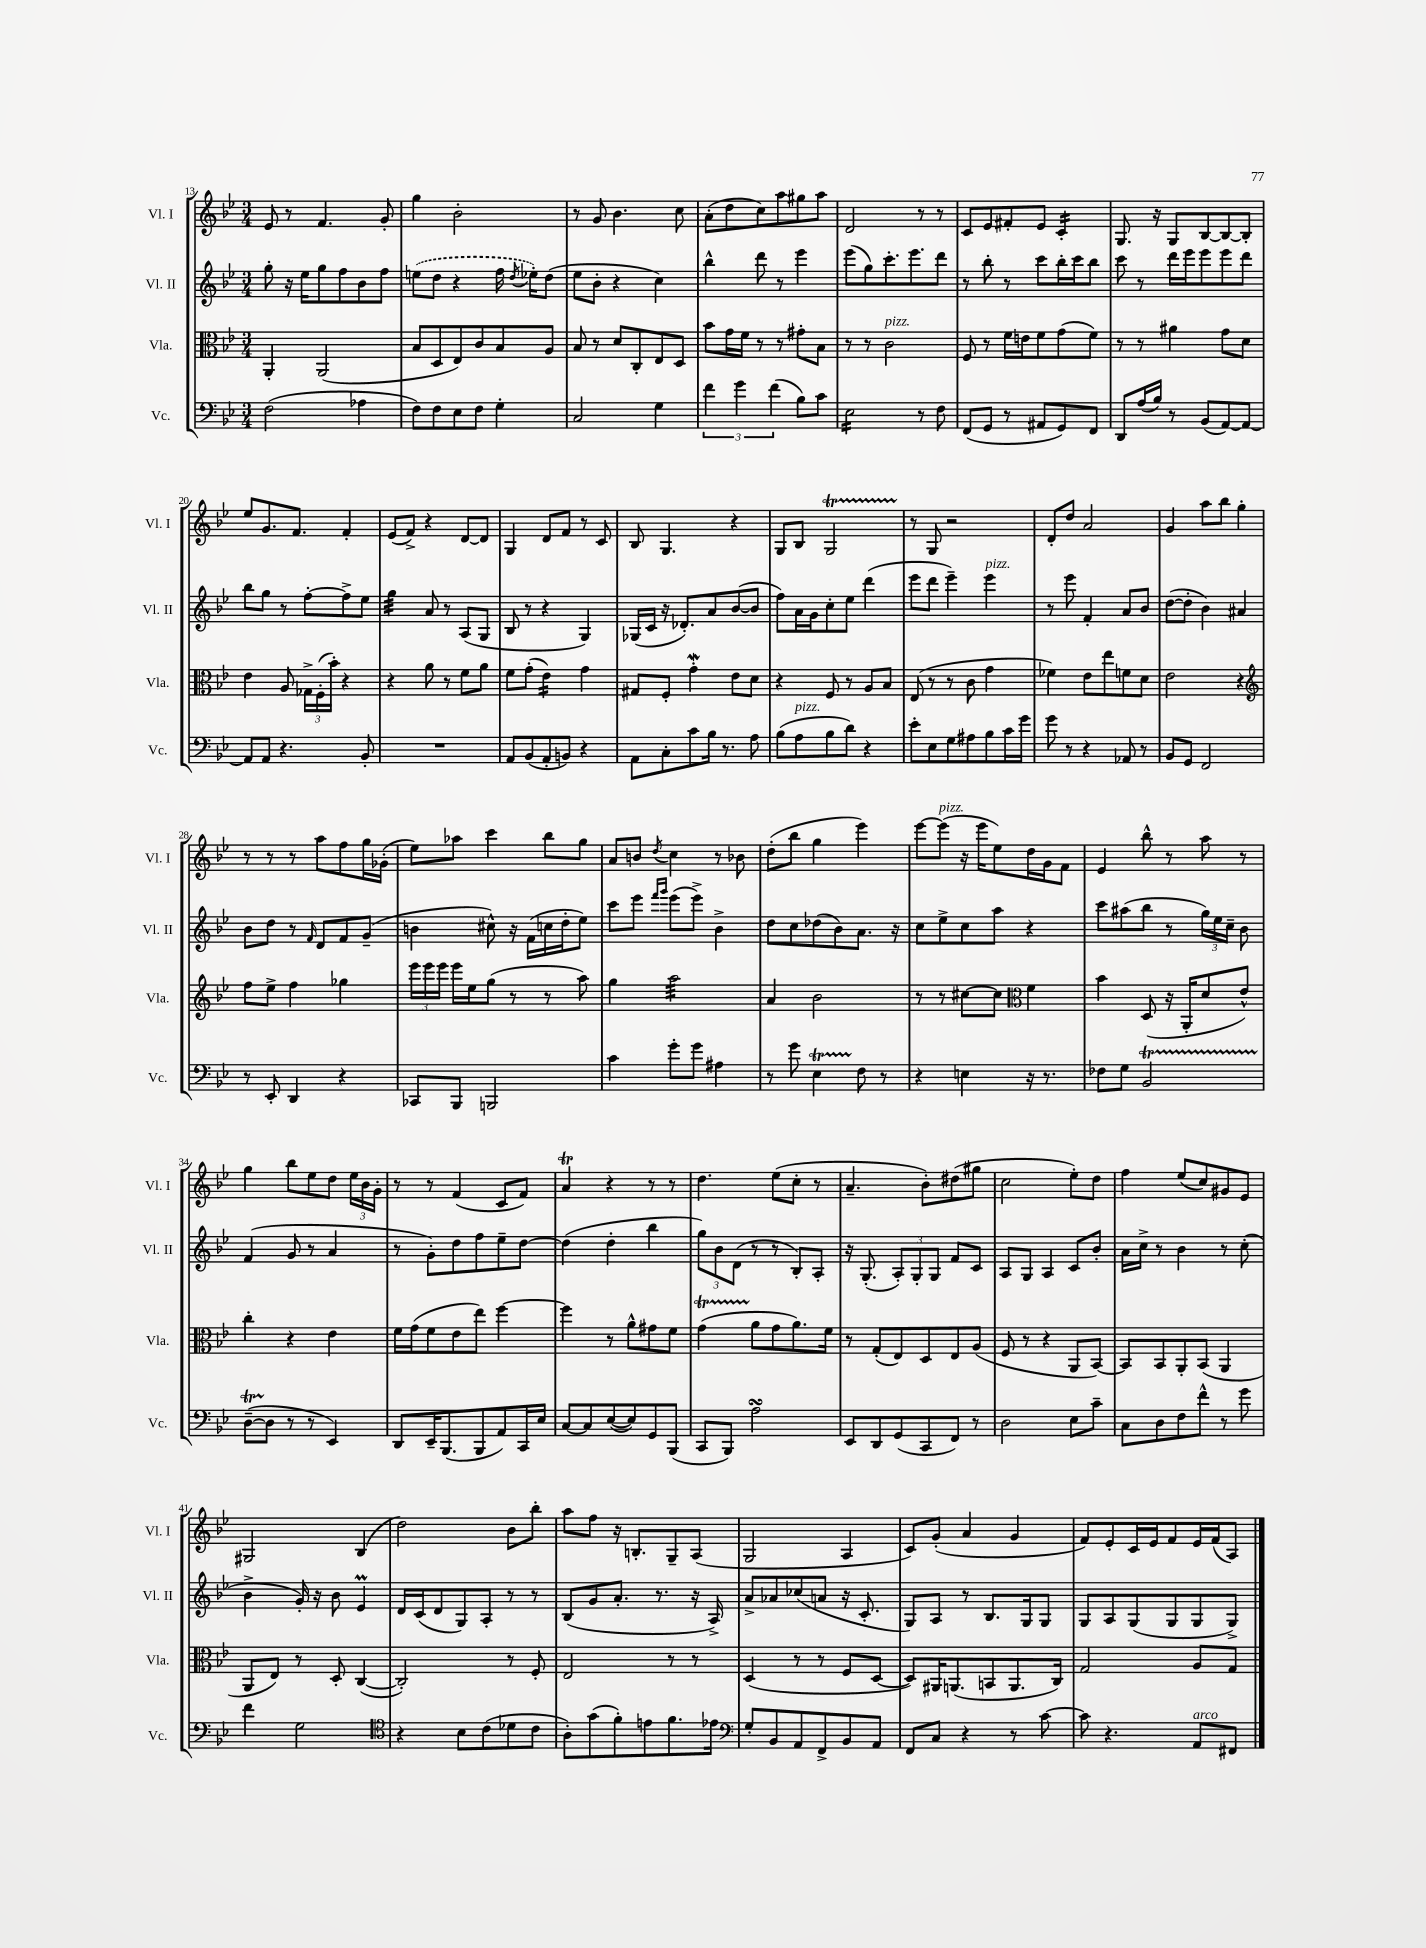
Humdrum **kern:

**kern	**kern	**kern	**kern
*staff4	*staff3	*staff2	*staff1
*clefF4	*clefC3	*clefG2	*clefG2
*k[b-e-]	*k[b-e-]	*k[b-e-]	*k[b-e-]
*M3/4	*M3/4	*M3/4	*M3/4
(2F	4AA'	8gg'	8e-
.	.	16r	8r
.	.	16ee-	.
.	(2AA	8gg	4.f
.	.	8ff	.
4A-	.	8b-	.
.	.	8ff	8g'
=	=	=	=
8F)	8B-	(8ee	4gg
8F	8D	8dd	.
8E-	8E-)	4r	2b-'
8F	8c	.	.
4G'	8B-	16ff	.
.	.	8qdd	.
.	.	16ee-')	.
.	8A	(8dd	.
=	=	=	=
2C	8B-	8ee-	8r
.	8r	8b-'	8g
.	8d	4r	4.b-
.	8C'	.	.
4G	8E-	4cc)	.
.	8D	.	8cc
=	=	=	=
6f	8b-	4bb-^^	(8a'
.	16g	.	8dd
6g	.	.	.
.	16f	.	.
.	8r	8ddd	8cc)
(6f	.	.	.
.	8r	8r	8aa
8B-)	8g#'	4eee-	8gg#
8c	8B-	.	8aa
=	=	=	=
2E-	8r	(8eee-	2d
.	8r	8gg)	.
.	2c	8.ccc'	.
.	.	8.eee-	.
8r	.	.	8r
8F	.	8ddd	8r
=	=	=	=
(8FF	8F	8r	8c
8GG	8r	8bb-'	8e-
8r	16f	8r	8f#'
.	16e	.	.
8AA#	8f	8ccc	8e-
8GG)	(8g	16bb-'	4c'
.	.	16ccc	.
8FF	8f)	8bb-	.
=	=	=	=
8DD	8r	8ccc	8.G
(16A	8r	8r	.
16B-)	.	.	16r
8r	4a#	16ddd	8G
.	.	16eee-	.
(8BB-	.	8eee-	[8B-
[8AA)	8g	8eee-	8B-_
8AA_	8d	8ddd	8B-']
=	=	=	=
8AA]	4e-	8bb-	8ee-
8AA	.	8gg	8.g
4.r	8A	8r	.
.	.	.	8.f
.	24G-^	[8ff'	.
.	(24F'	.	.
.	24b-')	.	.
.	4r	8ff^]	4f'
8BB-'	.	8ee-	.
=	=	=	=
2.r	4r	4gg	(8e-
.	.	.	8f^)
.	8a	8a	4r
.	8r	8r	.
.	8f	(8A	[8d
.	8a	8G	8d]
=	=	=	=
8AA	8f	8B-	4G
(8BB-	(8g'	8r	.
8AA'	4e-)	4r	8d
8BB)	.	.	8f
4r	4g	4G)	8r
.	.	.	8c
=	=	=	=
8AA	8G#	(16G-	8B-
.	.	16c	.
8C'	8F'	16r	4.G
.	.	8.d-')	.
8c	4g'	.	.
16B-	.	8a	.
8.r	.	.	.
.	8e-	([8b-	4r
8A	8d	8b-]	.
=	=	=	=
(8B-	4r	8ff)	8G
8A	.	16a	8B-
.	.	16g	.
8B-	8F	8cc'	2G
8d)	8r	8ee-	.
4r	8A	(4ddd	.
.	8B-	.	.
=	=	=	=
8e-'	(8E-	8eee-	8r
8E-	8r	8ddd	8G
8G	8r	4eee-~)	2r
8A#	8c	.	.
8B-	4g	4eee-	.
16c	.	.	.
16g	.	.	.
=	=	=	=
8g	4f-)	8r	8d'
8r	.	8eee-	8dd
4r	8e-	4f'	2a
.	8ee-	.	.
8AA-	8f	8a	.
8r	8d	8b-	.
=	=	=	=
8BB-	2e-	([8dd	4g
8GG	.	8dd']	.
2FF	.	4b-)	8aa
.	.	.	8bb-
.	4r	4a#	4gg'
=	=	=	=
*	*clefG2	*	*
8r	8ff	8b-	8r
8EE-'	8ee-^	8dd	8r
4DD	4ff	8r	8r
.	.	16qqf	.
.	.	8d	8aa
4r	4gg-	8f	8ff
.	.	(8g~	16gg
.	.	.	(16g-'
=	=	=	=
8CC-	24eee-	4b	8ee-)
.	24eee-	.	.
.	24eee-	.	.
8BBB-	16eee-	.	8aa-
.	16ee-	.	.
2BBB	(8gg	8cc#^^)	4ccc
.	8r	16r	.
.	.	(16f	.
.	8r	16cc	8bb-
.	.	16dd'	.
.	8aa)	8ee-)	8gg
=	=	=	=
4c	4gg	8ccc	8a
.	.	8eee-	8b
.	.	16qqfff	.
.	.	16qqggg	8qdd
8g'	2aa	(8eee-	4cc
8g	.	8eee-^)	.
4A#	.	4b-^	8r
.	.	.	8b-
=	=	=	=
8r	4a	8dd	(8dd'
8g	.	8cc	8bb-
4E-	2b-	(8dd-	4gg
.	.	8b-)	.
8F	.	8.a	4eee-)
8r	.	.	.
.	.	16r	.
=	=	=	=
4r	8r	8cc	[8eee-
.	8r	8ee-^	(8eee-]
4E	[8cc#	8cc	16r
.	.	.	16eee-
.	8cc#]	8aa	8ee-)
*	*clefC3	*	*
16r	4f	4r	16dd
8.r	.	.	16g
.	.	.	8f
=	=	=	=
8F-	4b-	8ccc	4e-
8G	.	(8aa#	.
2BB-	(8D	8bb-	8bb-^^
.	16r	8r	8r
.	16AA'	.	.
.	8d	24gg)	8aa
.	.	24ee-	.
.	.	24cc~	.
.	8e-^^)	8b-	8r
=	=	=	=
([8D~	4cc'	(4f	4gg
8D]	.	.	.
8r	4r	8g	8bb-
8r	.	8r	8ee-
4EE-)	4e-	4a	8dd
.	.	.	24ee-
.	.	.	24b-
.	.	.	24g'
=	=	=	=
8DD	16f	8r	8r
.	(16g	.	.
16EE-~	8f	8g')	8r
(8.BBB-	.	.	.
.	8e-	8dd	(4f
8BBB-	8ee-)	8ff	.
8AA)	[4ff	8ee-~	8c
16CC	.	[8dd	8f)
16E-	.	.	.
=	=	=	=
[8C	4ff]	(4dd]	4a
8C]	.	.	.
([8E-	8r	4dd'	4r
8E-])	8a^^	.	.
8GG	8g#	4bb-	8r
(8BBB-	8f	.	8r
=	=	=	=
8CC	(4g	12gg)	4.dd
.	.	12b-	.
8BBB-)	.	.	.
.	.	(12d	.
2A	8a	8r	.
.	8g	8r	(8ee-
.	8.a)	8B-')	8cc'
.	.	8A'	8r
.	16f	.	.
=	=	=	=
8EE-	8r	16r	4.a~
.	.	(8.G'	.
8DD	(8G'	.	.
(8GG	8E-)	12A')	.
.	.	12G'	.
8CC	8D	.	8b-')
.	.	12G	.
8FF)	8E-	8f	(8dd#
8r	(8A	8c	8gg#
=	=	=	=
2D	8F	8A	2cc
.	8r	8G	.
.	4r	4A	.
8E-	8AA	8c	8ee-')
8c~	[8BB-)	8b-'	8dd
=	=	=	=
8C	8BB-]	16a	4ff
.	.	16cc^	.
8D	8BB-	8r	.
8F	8AA'	4b-	(8ee-
8f^^	(8BB-	.	8cc)
8r	4AA	8r	8g#
8g	.	(8cc'	8e-
=	=	=	=
4f	8AA	4b-^	2G#
.	8E-)	.	.
2G	8r	16g')	.
.	.	16r	.
.	8D'	8b-	.
.	([4C	4e-	(4B-
=	=	=	=
*clefC4	*	*	*
4r	2C'])	16d	2dd)
.	.	(16c	.
.	.	8d	.
8B-	.	8G)	.
(8c	.	8A'	.
8d-	8r	8r	8b-
8c	8F'	8r	8bb-'
=	=	=	=
8A')	2E-	(8B-	8aa
(8g	.	8g	8ff
8f')	.	8.a'	16r
.	.	.	8.B'
8e	.	.	.
.	.	8.r	.
8.f	8r	.	8G~
.	8r	16r	(8A
16e-	.	16A^)	.
=	=	=	=
*clefF4	*	*	*
8G'	(4D	8a^	2G
8BB-	.	8a-	.
8AA	8r	(8cc-	.
8FF^	8r	8a	.
8BB-	8F	16r	4A
.	.	8.c'	.
8AA	[8D	.	.
=	=	=	=
8FF	8D])	8G)	8c)
8C	16AA#	8A	(8g'
.	(8.AA	.	.
4r	.	8r	4a
.	8BB	8.B-	.
8r	8.AA	.	4g
.	.	16G	.
[8c	.	8G	.
.	16C)	.	.
=	=	=	=
8c]	2G	8G	8f)
4.r	.	8A	8e-'
.	.	(8G	16c
.	.	.	16e-
.	.	8G	8f
8AA	8A	8G	16e-
.	.	.	(16f
8FF#	8G	8G^)	8A)
==	==	==	==
*-	*-	*-	*-
